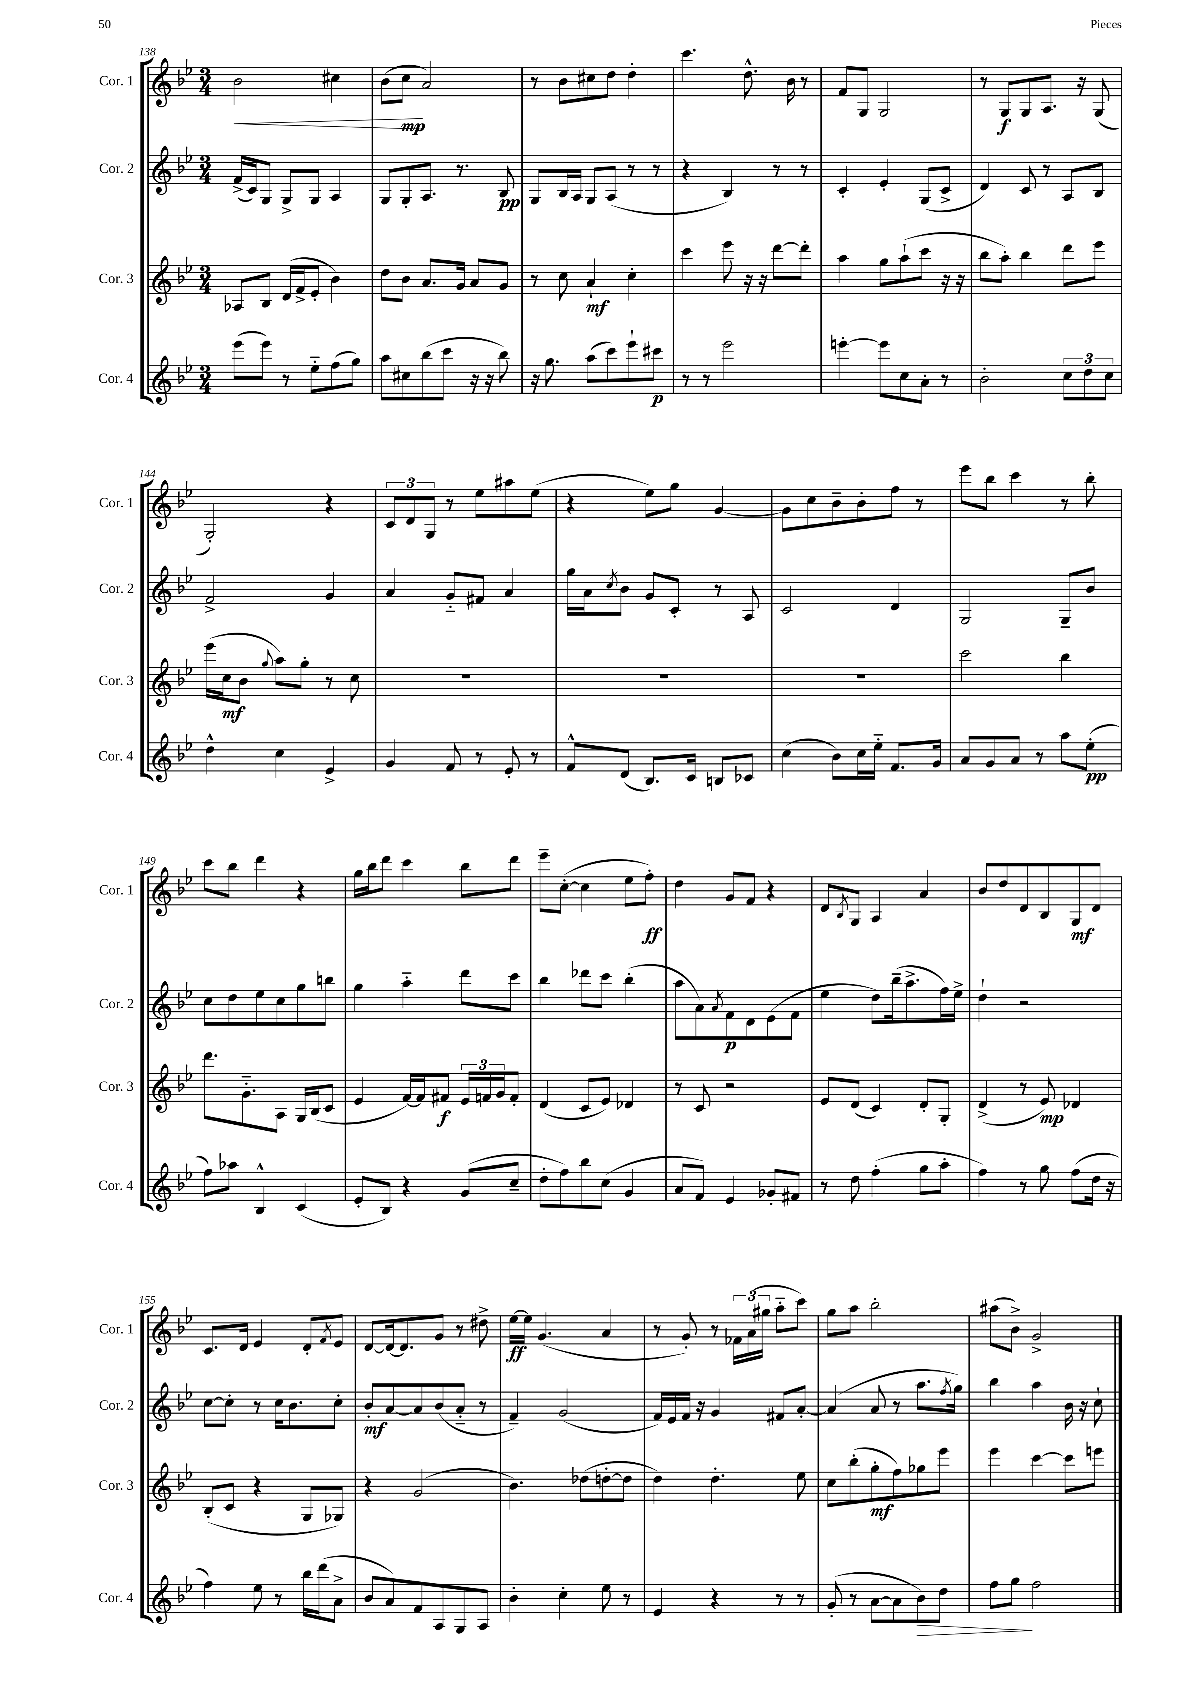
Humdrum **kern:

**kern	**dynam	**kern	**dynam	**kern	**dynam	**kern	**dynam
*part4	*part4	*part3	*part3	*part2	*part2	*part1	*part1
*staff4	*staff4	*staff3	*staff3	*staff2	*staff2	*staff1	*staff1
*I"Cor. 4	*	*I"Cor. 3	*	*I"Cor. 2	*	*I"Cor. 1	*
*I'Cor. 4	*	*I'Cor. 3	*	*I'Cor. 2	*	*I'Cor. 1	*
*clefG2	*	*clefG2	*	*clefG2	*	*clefG2	*
*k[b-e-]	*	*k[b-e-]	*	*k[b-e-]	*	*k[b-e-]	*
*M3/4	*	*M3/4	*	*M3/4	*	*M3/4	*
=138	=138	=138	=138	=138	=138	=138	=138
!	!	!	!	!	!	!	!LO:HP:b
(8eee-\L	.	8A-X/L	.	(16f^/LL	.	2b-\	<
.	.	.	.	16c/J)	.	.	.
8eee-\J)	.	8B-/J	.	8G/J	.	.	.
8r	.	(16d/LL	.	8G^/L	.	.	.
.	.	16f^/J	.	.	.	.	.
8ee-\L	.	8e-'/J	.	8G/J	.	.	.
(8ff\	.	4b-\)	.	4A/	.	4cc#X\	.
8gg\J)	.	.	.	.	.	.	.
=139	=139	=139	=139	=139	=139	=139	=139
8aa\L	.	8dd\L	.	8G/L	.	(8b-\L	.
8cc#X\	.	8b-\J	.	8G'/	.	8cc\J	mp
(8bb-\	.	8.a/L	.	8.A/J	.	2a/)	[
8ccc\J	.	.	.	.	.	.	.
.	.	16g/Jk	.	8.r	.	.	.
16r	.	8a/L	.	.	.	.	.
16r	.	.	.	.	.	.	.
8bb-\)	.	8g/J	.	8B-/	pp	.	.
=140	=140	=140	=140	=140	=140	=140	=140
16r	.	8r	.	8G/L	.	8r	.
8.gg\	.	.	.	.	.	.	.
.	.	8cc\	.	16B-/L	.	8b-\L	.
.	.	.	.	16A/JJ	.	.	.
(8aa\L	.	4a`/	mf	8G/L	.	8cc#X\	.
8ccc\)	.	.	.	(8A/J	.	8dd\J	.
8eee-`\	.	4cc'\	.	8r	.	4dd'\	.
8ccc#X\J	p	.	.	8r	.	.	.
=141	=141	=141	=141	=141	=141	=141	=141
8r	.	4ccc\	.	4r	.	4.ccc\	.
8r	.	.	.	.	.	.	.
2eee-\	.	8eee-\	.	4B-/)	.	.	.
.	.	16r	.	.	.	8.dd^^\	.
.	.	16r	.	.	.	.	.
.	.	[8ddd\L	.	8r	.	.	.
.	.	.	.	.	.	16b-\	.
.	.	8ddd'\J]	.	8r	.	8r	.
=142	=142	=142	=142	=142	=142	=142	=142
[4eeen'\	.	4aa\	.	4c'/	.	8f/L	.
.	.	.	.	.	.	8G/J	.
8eee\L]	.	8gg\L	.	4e-'/	.	2G/	.
8cc\	.	(8aa`\	.	.	.	.	.
8a'\J	.	8ccc\J	.	(8G/L	.	.	.
8r	.	16r	.	8c^/J	.	.	.
.	.	16r	.	.	.	.	.
=143	=143	=143	=143	=143	=143	=143	=143
2b-'\	.	8bb-\L	.	4d/)	.	8r	.
.	.	8aa'\J)	.	.	.	8G/L	f
.	.	4bb-\	.	8c/	.	8G/	.
.	.	.	.	8r	.	8.A/J	.
12cc\L	.	8ddd\L	.	8A/L	.	.	.
.	.	.	.	.	.	16r	.
12dd\	.	.	.	.	.	.	.
.	.	8eee-\J	.	8B-/J	.	(8G/	.
12cc\J	.	.	.	.	.	.	.
!!LO:LB:g=z
=144	=144	=144	=144	=144	=144	=144	=144
4dd^^\	.	(16eee-\LL	.	2f^/	.	2G'/)	.
.	.	16cc\J	mf	.	.	.	.
.	.	8b-\J	.	.	.	.	.
.	.	8qqgg/	.	.	.	.	.
4cc\	.	8aa\L)	.	.	.	.	.
.	.	8gg'\J	.	.	.	.	.
4e-^/	.	8r	.	4g/	.	4r	.
.	.	8cc\	.	.	.	.	.
=145	=145	=145	=145	=145	=145	=145	=145
4g/	.	2.r	.	4a/	.	12c/L	.
.	.	.	.	.	.	12d/	.
.	.	.	.	.	.	12G/J	.
8f/	.	.	.	8g/L	.	8r	.
8r	.	.	.	8f#X/J	.	8ee-\L	.
8e-'/	.	.	.	4a/	.	8aa#X\	.
8r	.	.	.	.	.	(8ee-\J	.
=146	=146	=146	=146	=146	=146	=146	=146
8f^^/L	.	2.r	.	16gg\LL	.	4r	.
.	.	.	.	16a\J	.	.	.
.	.	.	.	8qcc/	.	.	.
(8d/J	.	.	.	8b-\J	.	.	.
8.B-/L)	.	.	.	8g/L	.	8ee-\L)	.
.	.	.	.	8c'/J	.	8gg\J	.
16c/Jk	.	.	.	.	.	.	.
8Bn/L	.	.	.	8r	.	[4g/	.
8c-X/J	.	.	.	8A/	.	.	.
=147	=147	=147	=147	=147	=147	=147	=147
(4cc\	.	2.r	.	2c/	.	8g\L]	.
.	.	.	.	.	.	8cc\	.
8b-\L)	.	.	.	.	.	8b-~\	.
16cc\L	.	.	.	.	.	8b-'\	.
16ee-\JJ	.	.	.	.	.	.	.
8.f/L	.	.	.	4d/	.	8ff\J	.
.	.	.	.	.	.	8r	.
16g/Jk	.	.	.	.	.	.	.
=148	=148	=148	=148	=148	=148	=148	=148
8a/L	.	2ccc\	.	2G/	.	8eee-\L	.
8g/	.	.	.	.	.	8bb-\J	.
8a/J	.	.	.	.	.	4ccc\	.
8r	.	.	.	.	.	.	.
8aa\L	.	4bb-\	.	8G~/L	.	8r	.
(8ee-'\J	pp	.	.	8b-/J	.	8bb-'\	.
!!LO:LB:g=z
=149	=149	=149	=149	=149	=149	=149	=149
8ff\L)	.	8.ddd\L	.	8cc\L	.	8ccc\L	.
8aa-X\J	.	.	.	8dd\	.	8bb-\J	.
.	.	8.g\	.	.	.	.	.
4B-^^/	.	.	.	8ee-\	.	4ddd\	.
.	.	8A\J	.	8cc\	.	.	.
(4c/	.	16G/LL	.	8gg\	.	4r	.
.	.	(16B-/J	.	.	.	.	.
.	.	8c/J	.	8bbn\J	.	.	.
=150	=150	=150	=150	=150	=150	=150	=150
8e-'/L	.	4e-/	.	4gg\	.	16gg\LL	.
.	.	.	.	.	.	16bb-\J	.
8B-/J)	.	.	.	.	.	8ddd\J	.
4r	.	[16f/LL)	.	4aa\	.	4ccc\	.
.	.	16f/J]	.	.	.	.	.
.	.	8f#X/J	f	.	.	.	.
(8g/L	.	24e-/LL	.	8ddd\L	.	8bb-\L	.
.	.	24fn/	.	.	.	.	.
.	.	24g/J	.	.	.	.	.
8cc~/J	.	8f'/J	.	8ccc\J	.	8ddd\J	.
=151	=151	=151	=151	=151	=151	=151	=151
8dd'\L	.	(4d/	.	4bb-\	.	8eee-~\L	.
8ff\)	.	.	.	.	.	([8cc'\J	.
8bb-\	.	8c/L	.	8ddd-X\L	.	4cc\]	.
(8cc\J	.	8e-/J)	.	8ccc\J	.	.	.
4g/	.	4d-X/	.	(4bb-'\	.	8ee-\L	.
.	.	.	.	.	.	8ff'\J)	ff
=152	=152	=152	=152	=152	=152	=152	=152
8a/L	.	8r	.	8aa\L	.	4dd\	.
8f/J)	.	8c/	.	8a\)	.	.	.
.	.	.	.	8qa/	.	.	.
4e-/	.	2r	.	8f\	p	8g/L	.
.	.	.	.	8d\	.	8f/J	.
8g-X'/L	.	.	.	(8e-\	.	4r	.
8f#X/J	.	.	.	8f\J	.	.	.
=153	=153	=153	=153	=153	=153	=153	=153
8r	.	8e-/L	.	4ee-\	.	8d/L	.
.	.	.	.	.	.	8qB-/	.
8dd\	.	(8d/J	.	.	.	8G/J	.
(4ff'\	.	4c/)	.	8dd\L)	.	4A/	.
.	.	.	.	(16bb-~\k	.	.	.
.	.	.	.	8.aa^\	.	.	.
8gg\L	.	8d'/L	.	.	.	4a/	.
8aa'\J	.	8G'/J	.	16ff\L)	.	.	.
.	.	.	.	16ee-^\JJ	.	.	.
=154	=154	=154	=154	=154	=154	=154	=154
4ff\)	.	(4d^/	.	4dd`\	.	8b-/L	.
.	.	.	.	.	.	8dd/	.
8r	.	8r	.	2r	.	8d/	.
8gg\	.	8e-/)	mp	.	.	8B-/	.
(8ff\L	.	4d-X/	.	.	.	8G/	mf
16dd\Jk	.	.	.	.	.	8d/J	.
16r	.	.	.	.	.	.	.
!!LO:LB:g=z
=155	=155	=155	=155	=155	=155	=155	=155
4ff\)	.	(8B-'/L	.	[8cc\L	.	8.c/L	.
.	.	8c/J	.	8cc'\J]	.	.	.
.	.	.	.	.	.	16d/Jk	.
8ee-\	.	4r	.	8r	.	4e-/	.
8r	.	.	.	16cc\KL	.	.	.
.	.	.	.	8.b-\	.	.	.
16bb-\LL	.	8G/L	.	.	.	8d'/L	.
(16ddd\J	.	.	.	.	.	.	.
.	.	.	.	.	.	8qf/	.
8a^\J	.	8G-X/J)	.	8cc'\J	.	8e-/J	.
=156	=156	=156	=156	=156	=156	=156	=156
8b-/L	.	4r	.	8b-'/L	mf	[8d/L	.
8a/)	.	.	.	[8a/	.	16d/k_	.
.	.	.	.	.	.	8.d/]	.
8f/	.	(2g/	.	8a/]	.	.	.
8A/	.	.	.	(8b-/	.	8g/J	.
8G/	.	.	.	8a/J	.	8r	.
8A/J	.	.	.	8r	.	8dd#X^\	.
=157	=157	=157	=157	=157	=157	=157	=157
4b-'\	.	4.b-\)	.	4f~/)	.	[16ee-\LL	ff
.	.	.	.	.	.	16ee-\JJ]	.
.	.	.	.	.	.	(4.g/	.
4cc'\	.	.	.	(2g/	.	.	.
.	.	(8dd-X\L	.	.	.	.	.
8ee-\	.	[8ddn'\	.	.	.	4a/	.
8r	.	8dd\J]	.	.	.	.	.
=158	=158	=158	=158	=158	=158	=158	=158
4e-/	.	4dd\)	.	16f/LL)	.	8r	.
.	.	.	.	16e-/	.	.	.
.	.	.	.	16f/JJ	.	8g'/)	.
.	.	.	.	16r	.	.	.
4r	.	4.dd'\	.	4g/	.	8r	.
.	.	.	.	.	.	24f-X\LL	.
.	.	.	.	.	.	(24a\	.
.	.	.	.	.	.	24gg#X\JJ	.
8r	.	.	.	8f#X/L	.	8aa\L	.
8r	.	8ee-\	.	[8a'/J	.	8ccc\J)	.
=159	=159	=159	=159	=159	=159	=159	=159
(8g'/	.	8cc\L	.	(4a/]	.	8gg\L	.
8r	.	(8bb-'\	.	.	.	8aa\J	.
[8a\L	.	8gg'\	mf	8a/	.	2bb-'\	.
8a\]	.	8ff\)	.	8r	.	.	.
!	!LO:HP:b	!	!	!	!	!	!
8b-\)	>	8gg-X\	.	8.aa\L	.	.	.
8dd\J	.	8eee-\J	.	.	.	.	.
.	.	.	.	8qff/	.	.	.
.	.	.	.	16gg\Jk)	.	.	.
=160	=160	=160	=160	=160	=160	=160	=160
8ff\L	.	4eee-\	.	4bb-\	.	(8aa#X\L	.
8gg\J	.	.	.	.	.	8b-^\J)	.
2ff\	]	[4ccc\	.	4aa\	.	2g^/	.
.	.	8ccc\L]	.	16b-\	.	.	.
.	.	.	.	16r	.	.	.
.	.	8eeen\J	.	8cc`\	.	.	.
==	==	==	==	==	==	==	==
*-	*-	*-	*-	*-	*-	*-	*-
